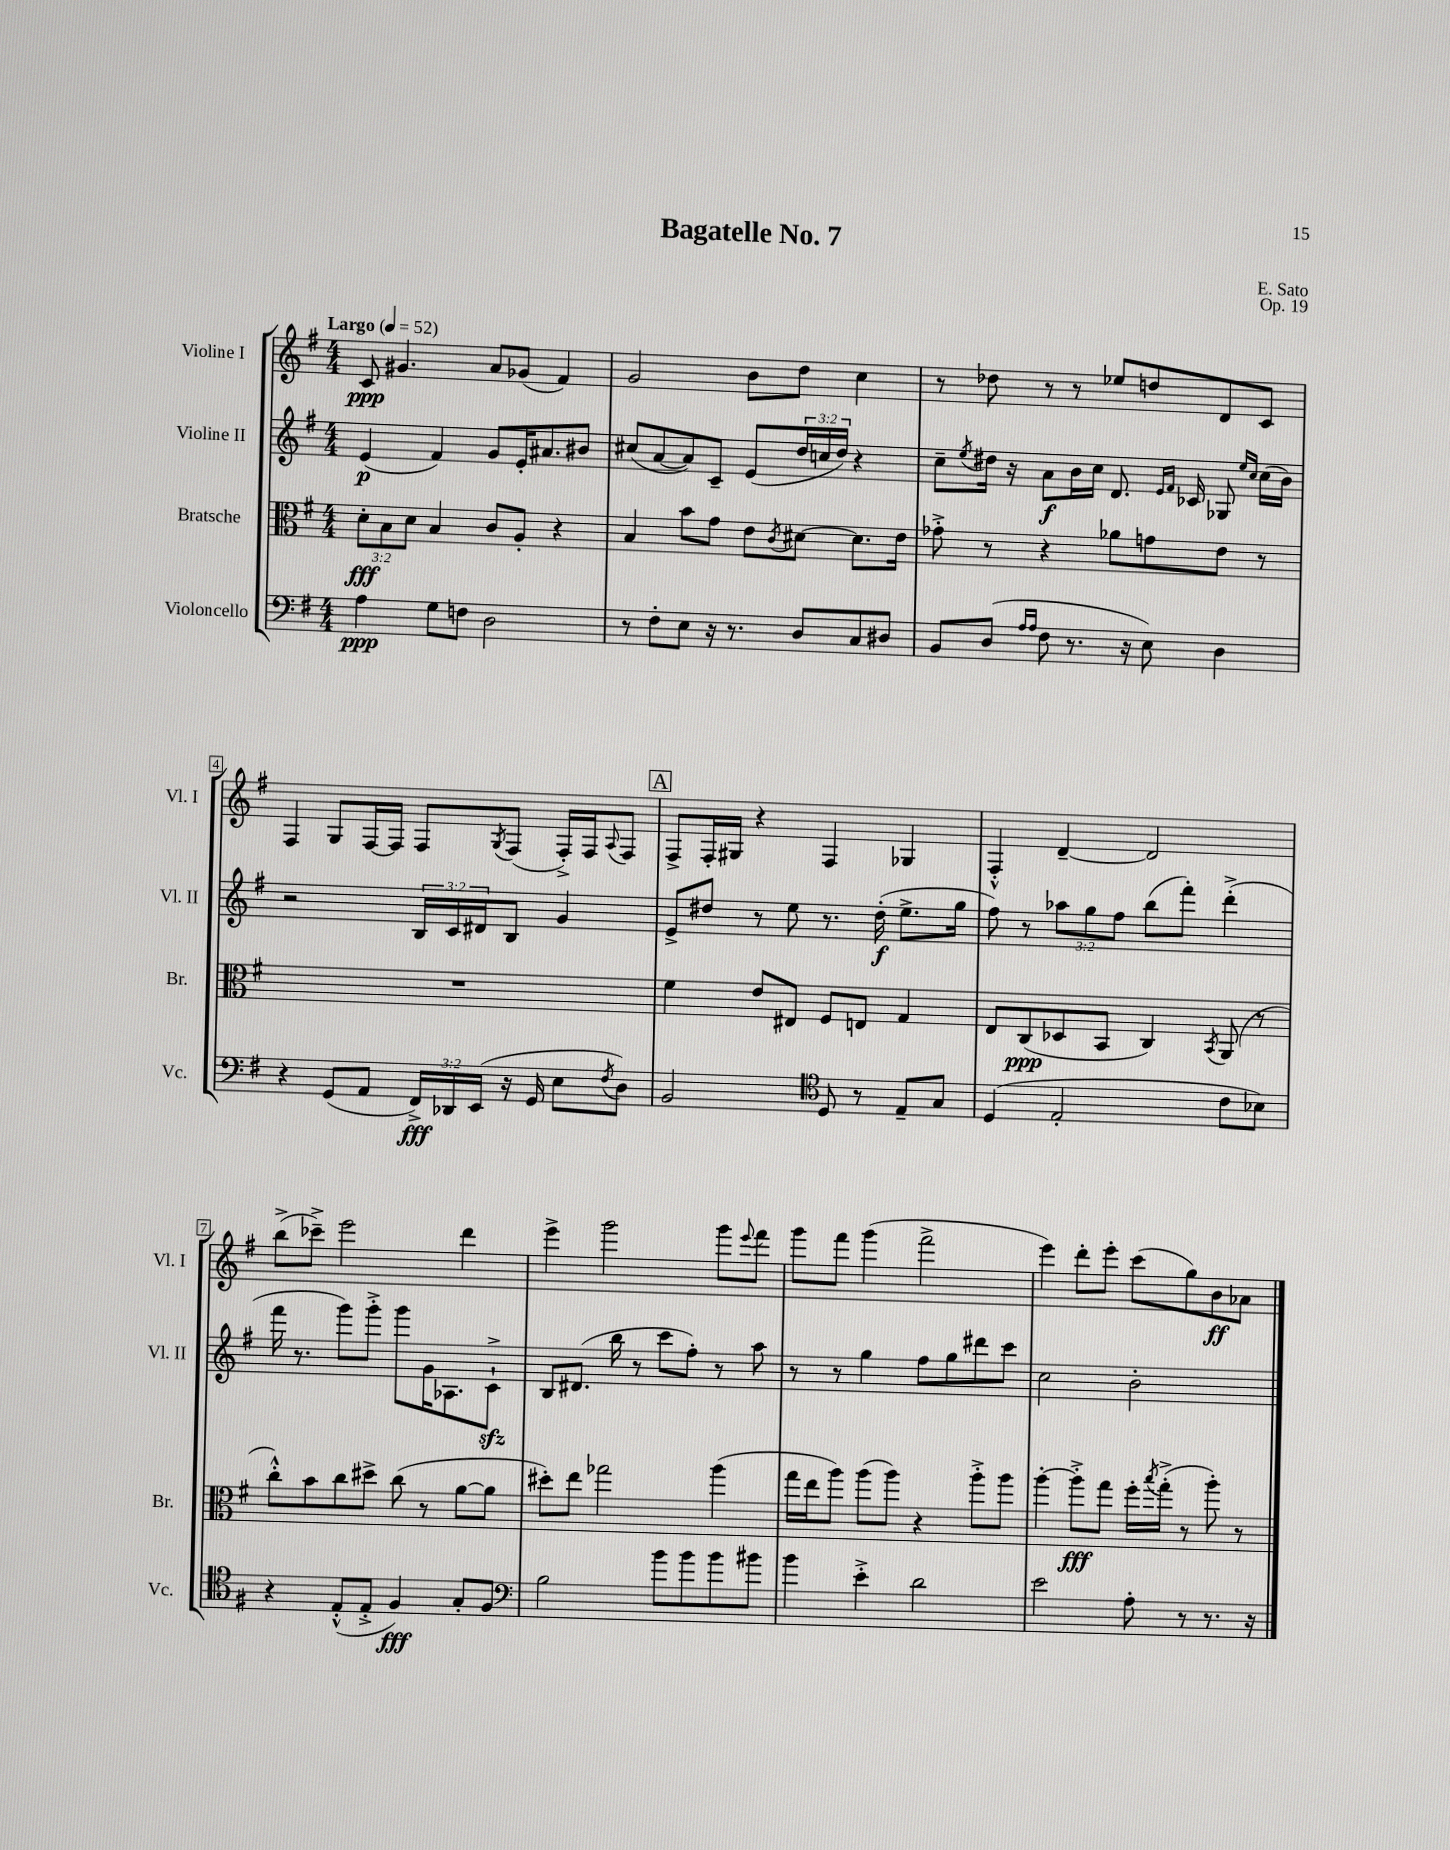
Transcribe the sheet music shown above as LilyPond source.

\header { title = "Bagatelle No. 7" composer = "E. Sato" opus = "Op. 19" }
<<
\new StaffGroup <<
\new Staff = "s0" \with { instrumentName = "Violine I" shortInstrumentName = "Vl. I" } {
    \clef treble \key g \major \numericTimeSignature \time 4/4 \tempo "Largo" 4 = 52
    c'8\ppp gis'4. a'8 ges'8( fis'4) |
    g'2 b'8 d''8 c''4 |
    r8 des''8 r8 r8 ees''8 d''8 d'8 c'8 |
    fis4 g8 fis16~ fis16 fis8 \acciaccatura { g8 } fis8( fis16-.->) fis16 \appoggiatura { a8 } fis8 |
    \mark \markup { \box "A" } fis8-> fis16-. gis16 r4 fis4 ges4 |
    fis4-.-^ d'4~-- d'2 |
    b''8->( ces'''8--->) e'''2 d'''4 |
    e'''4-> g'''2 g'''8 \appoggiatura { e'''8 } fis'''8 |
    g'''8 fis'''8 g'''4( fis'''2-> |
    e'''4) d'''8-. e'''8-. c'''8( g''8) b'8\ff aes'8 \bar "|." |
}
\new Staff = "s1" \with { instrumentName = "Violine II" shortInstrumentName = "Vl. II" } {
    \clef treble \key g \major \numericTimeSignature \time 4/4 \override Staff.TupletNumber.text = #tuplet-number::calc-fraction-text
    e'4\p( fis'4) g'8 e'16-. ais'8. bis'8 |
    cis''8( a'8~ a'8) c'8-- e'8( \tuplet 3/2 { d''16 c''16 d''16) } r4 |
    c''8-- \acciaccatura { e''8 } dis''16 r16 a'8\f b'16 c''16 d'8. \grace { e'16 fis'16 } ces'16 ges8 \grace { e''16 c''16 } c''16( b'16) |
    r2 \tuplet 3/2 { b16 c'16 dis'16 } b8 g'4 |
    \mark \markup { \box "A" } e'8-> dis''8 r8 e''8 r8. dis''16-.\f( e''8.-> g''16 |
    fis''8) r8 \tuplet 3/2 { aes''8 g''8 fis''8 } b''8( fis'''8-.) d'''4-.->( |
    fis'''16 r8. g'''8) g'''8-.-> g'''8 g'16 aes8. c'8-!->\sfz |
    b8 dis'8.( b''16 r8 c'''8 fis''8-.) r8 a''8 |
    r8 r8 g''4 fis''8 g''8 dis'''8 c'''8 |
    c''2 b'2-. \bar "|." |
}
\new Staff = "s2" \with { instrumentName = "Bratsche" shortInstrumentName = "Br." } {
    \clef alto \key g \major \numericTimeSignature \time 4/4 \override Staff.TupletNumber.text = #tuplet-number::calc-fraction-text
    \tuplet 3/2 { d'8-.\fff b8 d'8 } b4 c'8 a8-. r4 |
    b4 b'8 g'8 e'8 \acciaccatura { c'8 } dis'8~ dis'8. e'16 |
    ges'8-.-> r8 r4 aes'8 g'8 e'8 r8 |
    R1 |
    \mark \markup { \box "A" } fis'4 e'8 eis8 fis8 e8 g4 |
    e8 c8\ppp( des8 b,8 c4) \acciaccatura { b,8 } a,8( r8 |
    c''8-.-^) b'8 c''8 dis''8-> c''8( r8 a'8~ a'8 |
    dis''8-.) e''8 ges''2 a''4( |
    g''16 e''16 a''8) a''8( a''8) r4 a''8-.-> a''8 |
    a''4~-. a''8-.->\fff g''8 fis''16-. \acciaccatura { b''8 } g''16-.->( r8 a''8-.) r8 \bar "|." |
}
\new Staff = "s3" \with { instrumentName = "Violoncello" shortInstrumentName = "Vc." } {
    \clef bass \key g \major \numericTimeSignature \time 4/4 \override Staff.TupletNumber.text = #tuplet-number::calc-fraction-text
    a4\ppp g8 f8 d2 |
    r8 fis8-. e8 r16 r8. d8 c8 dis8 |
    b,8 d8( \grace { a16 a16 } fis8 r8. r16 e8) d4 |
    r4 g,8( a,8 \tuplet 3/2 { fis,16->\fff) des,16 e,16( } r16 g,16 e8 \acciaccatura { fis8 } d8) |
    \mark \markup { \box "A" } b,2 \clef tenor d8 r8 e8-- g8 |
    d4( e2-. c'8 bes8) |
    r4 e8-.-^( e8-.-> fis4\fff) g8-. fis8 |
    \clef bass b2 b'8 b'8 b'8 bis'8 |
    b'4 e'4-.-> d'2 |
    e'2 a8-. r8 r8. r16 \bar "|." |
}
>>
>>
\layout { \context { \Score \override BarNumber.stencil = #(make-stencil-boxer 0.1 0.3 ly:text-interface::print) } }
